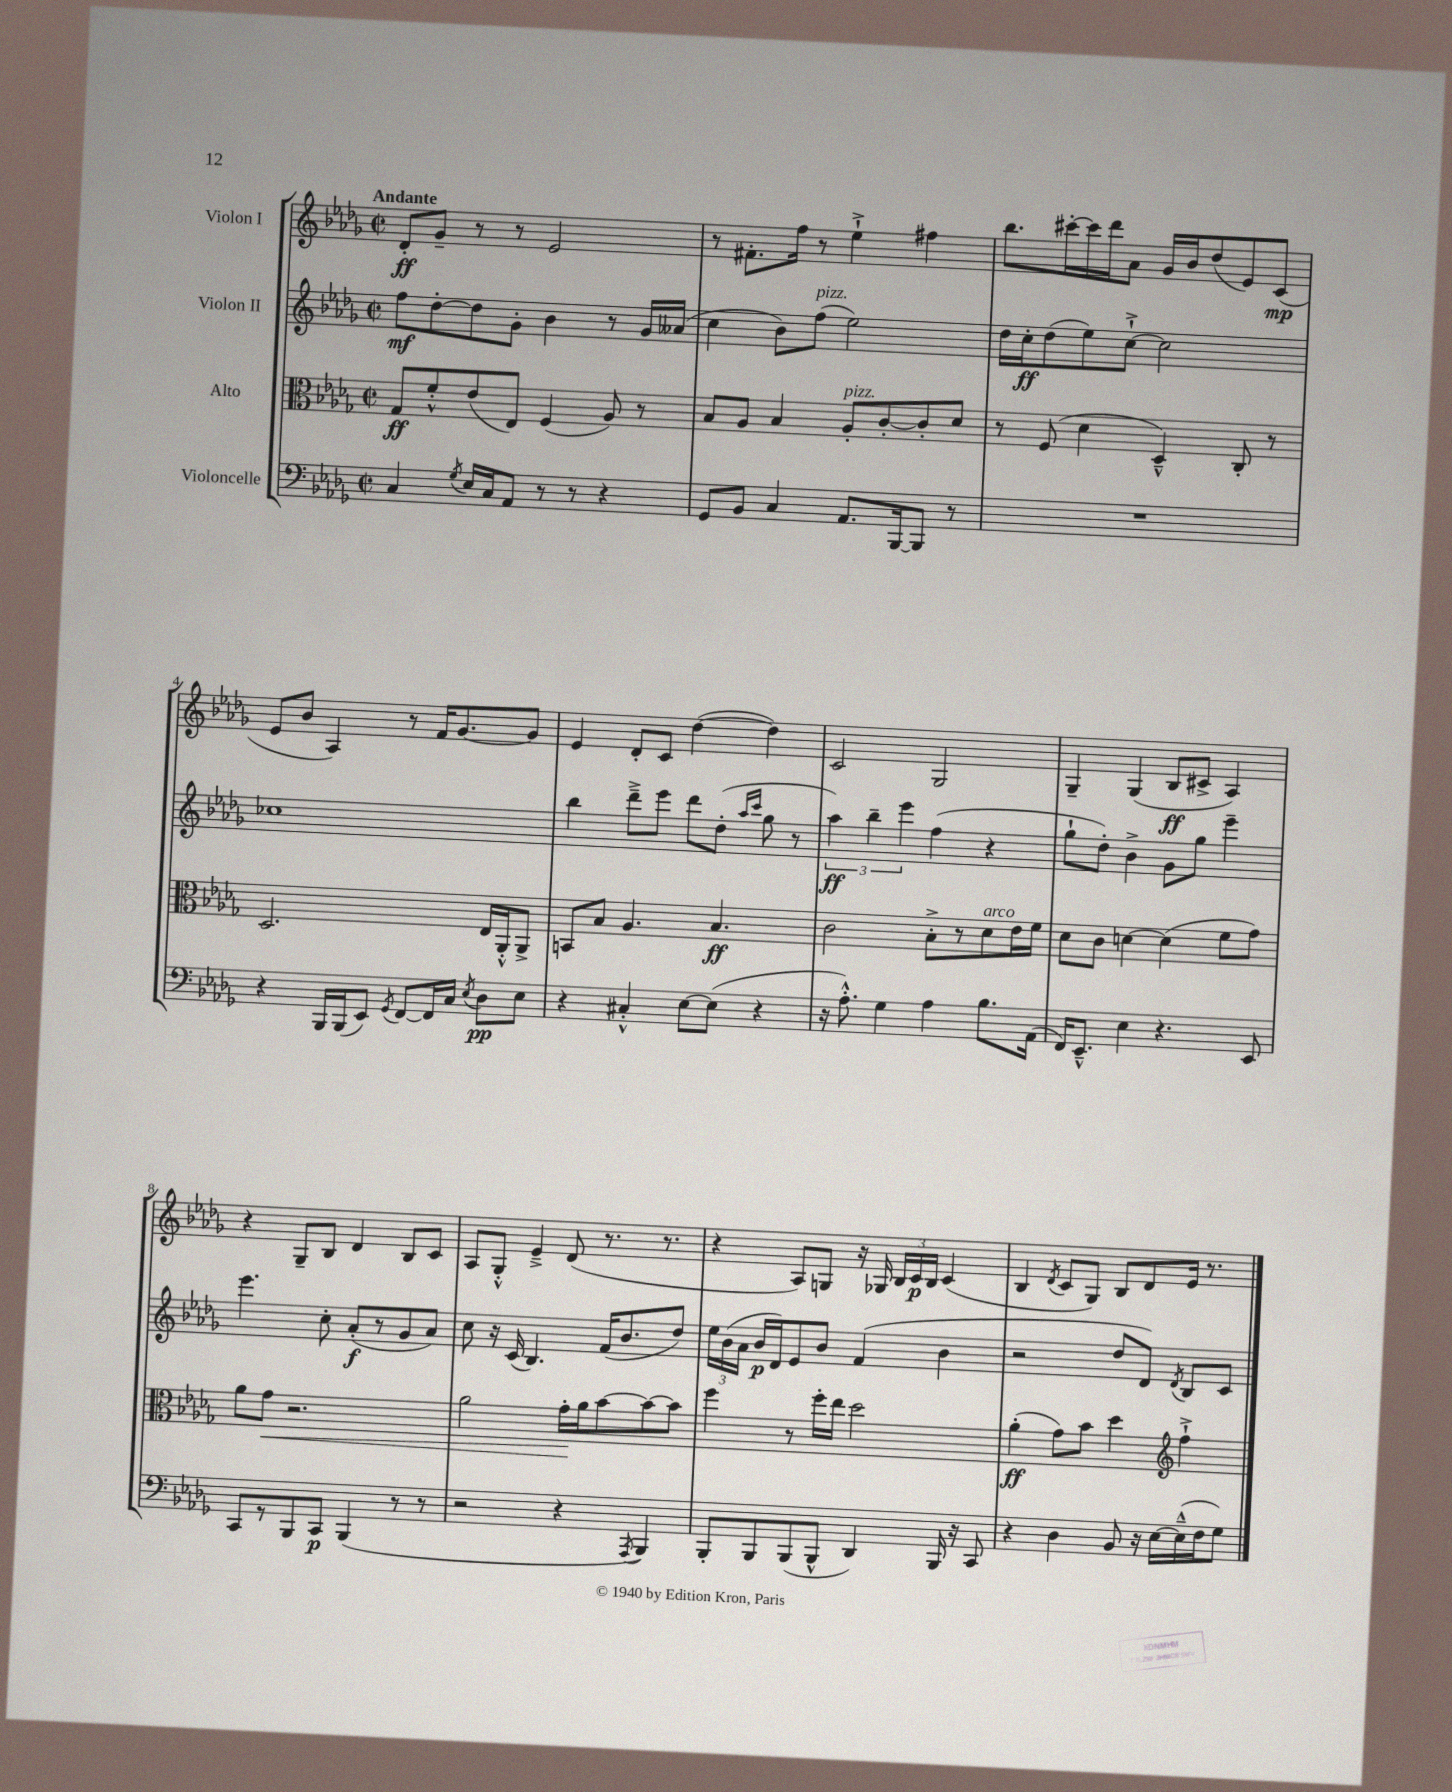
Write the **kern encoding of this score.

**kern	**dynam	**kern	**dynam	**kern	**dynam	**kern	**dynam
*part4	*part4	*part3	*part3	*part2	*part2	*part1	*part1
*staff4	*staff4	*staff3	*staff3	*staff2	*staff2	*staff1	*staff1
*I"Violoncelle	*	*I"Alto	*	*I"Violon II	*	*I"Violon I	*
*clefF4	*	*clefC3	*	*clefG2	*	*clefG2	*
*k[b-e-a-d-g-]	*	*k[b-e-a-d-g-]	*	*k[b-e-a-d-g-]	*	*k[b-e-a-d-g-]	*
*M2/2	*	*M2/2	*	*M2/2	*	*M2/2	*
*met(c|)	*	*met(c|)	*	*met(c|)	*	*met(c|)	*
=1	=1	=1	=1	=1	=1	=1	=1
!	!	!	!	!	!	!LO:TX:a:B:t=Andante	!
4C/	.	8G-/L	ff	8ff\L	mf	8d-'/L	ff
.	.	8f'^^/	.	[8dd-'\	.	8g-~/J	.
8qG-/	.	.	.	.	.	.	.
16E-/LL	.	(8e-/	.	8dd-\]	.	8r	.
16C/J	.	.	.	.	.	.	.
8AA-/J	.	8E-/J)	.	8g-'\J	.	8r	.
8r	.	(4F/	.	4b-\	.	2e-/	.
8r	.	.	.	.	.	.	.
4r	.	8A-/)	.	8r	.	.	.
.	.	8r	.	16g-/LL	.	.	.
.	.	.	.	(16a--X/JJ	.	.	.
=2	=2	=2	=2	=2	=2	=2	=2
8GG-/L	.	8B-/L	.	4cc\	.	8r	.
8BB-/J	.	8A-/J	.	.	.	8.f#X'\L	.
4C/	.	4B-/	.	8b-\L)	.	.	.
.	.	.	.	.	.	16ff\Jk	.
!	!	!	!	!LO:TX:a:i:t=pizz.	!	!	!
.	.	.	.	(8ff\J	.	8r	.
!	!	!LO:TX:a:i:t=pizz.	!	!	!	!	!
8.AA-/L	.	8A-'/L	.	2ee-\)	.	4ee-`^\	.
.	.	[8c'/	.	.	.	.	.
[16BBB-/k	.	.	.	.	.	.	.
8BBB-/J]	.	8c'/]	.	.	.	4ff#X\	.
8r	.	8d-/J	.	.	.	.	.
=3	=3	=3	=3	=3	=3	=3	=3
1r	.	8r	.	16dd-\LL	.	8.bb-\L	.
.	.	.	.	16cc'\J	ff	.	.
.	.	(8F/	.	(8dd-\	.	.	.
.	.	.	.	.	.	[16ccc#X'\L	.
.	.	4d-\	.	8ee-\)	.	16ccc#\]	.
.	.	.	.	.	.	16ddd-\J	.
.	.	.	.	[8cc`^\J	.	8a-\J	.
.	.	4D-~^^/)	.	2cc\]	.	16g-/LL	.
.	.	.	.	.	.	16b-/J	.
.	.	.	.	.	.	(8dd-/	.
.	.	8C'/	.	.	.	8e-/)	.
.	.	8r	.	.	.	(8c/J	mp
!!LO:LB:g=z
=4	=4	=4	=4	=4	=4	=4	=4
4r	.	2.D-/	.	1cc-X	.	8e-/L	.
.	.	.	.	.	.	8b-/J	.
16BBB-/LL	.	.	.	.	.	4A-/)	.
(16BBB-/J	.	.	.	.	.	.	.
8EE-/J)	.	.	.	.	.	.	.
8qGG-/	.	.	.	.	.	.	.
[8FF/L	.	.	.	.	.	8r	.
16FF/L]	.	.	.	.	.	16f/KL	.
16C/JJ	.	.	.	.	.	[8.g-/	.
8qE-/	.	.	.	.	.	.	.
8D-\L	pp	16E-/LL	.	.	.	.	.
.	.	16AA-'^^/J	.	.	.	.	.
8E-\J	.	8AA-^/J	.	.	.	8g-/J]	.
=5	=5	=5	=5	=5	=5	=5	=5
4r	.	8BBn/L	.	4bb-\	.	4e-/	.
.	.	8B-/J	.	.	.	.	.
4C#X'^^/	.	4.A-/	.	8ddd-~^\L	.	8d-'/L	.
.	.	.	.	8eee-\J	.	8c/J	.
[8E-\L	.	.	.	8ddd-\L	.	([4dd-\	.
(8E-\J]	.	4.B-/	ff	(8dd-'\J	.	.	.
.	.	.	.	16qqaa-/LL	.	.	.
.	.	.	.	16qqccc/JJ	.	.	.
4r	.	.	.	8gg-\	.	4dd-\])	.
.	.	.	.	8r	.	.	.
=6	=6	=6	=6	=6	=6	=6	=6
16r	.	2c\	.	6aa-\)	ff	2c/	.
8.A-'^^\)	.	.	.	.	.	.	.
.	.	.	.	6bb-~\	.	.	.
4G-\	.	.	.	.	.	.	.
.	.	.	.	6eee-\	.	.	.
4A-\	.	8B-'^\L	.	(4ff\	.	2G-/	.
.	.	8r	.	.	.	.	.
!	!	!LO:TX:a:i:t=arco	!	!	!	!	!
8.B-\L	.	8d-\	.	4r	.	.	.
.	.	16e-\L	.	.	.	.	.
(16AA-\Jk	.	16f\JJ	.	.	.	.	.
=7	=7	=7	=7	=7	=7	=7	=7
16FF/KL)	.	8d-\L	.	8gg-`\L	.	4G-~/	.
8.EE-~^^/J	.	.	.	.	.	.	.
.	.	8c\J	.	8dd-'\J)	.	.	.
4E-\	.	[4dn\	.	4b-^\	.	(4G-/	.
4.r	.	(4d\]	.	8g-\L	.	8B-/L	ff
.	.	.	.	8gg-\J	.	8c#X^/J	.
.	.	8f\L	.	4eee-~\	.	4A-/)	.
8EE-/	.	8g-\J)	.	.	.	.	.
!!LO:LB:g=z
=8	=8	=8	=8	=8	=8	=8	=8
8CC/L	.	8a-\L	.	4.eee-\	.	4r	.
!	!	!	!LO:HP:b	!	!	!	!
8r	.	8g-\J	<	.	.	.	.
8BBB-/	.	2.r	.	.	.	8G-~/L	.
8CC/J	p	.	.	8cc'\	.	8B-/J	.
(4BBB-/	.	.	.	(8a-'/L	f	4d-/	.
.	.	.	.	8r	.	.	.
8r	.	.	.	8g-/	.	8B-/L	.
8r	.	.	.	8a-/J)	.	8c/J	.
=9	=9	=9	=9	=9	=9	=9	=9
2r	.	2a-\	.	8cc\	.	8A-/L	.
.	.	.	.	16r	.	8G-'^^/J	.
.	.	.	.	(16c/	.	.	.
.	.	.	.	4.B-/)	.	4e-~^/	.
4r	.	16g-'\LL	.	.	.	(8d-/	.
.	.	16a-\J	[	.	.	.	.
.	.	[8b-\	.	(16f/KL	.	8.r	.
.	.	.	.	8.b-/	.	.	.
8qAAA-/	.	.	.	.	.	.	.
4BBB-/)	.	8b-\_	.	.	.	.	.
.	.	.	.	.	.	8.r	.
.	.	8b-\J]	.	8dd-/J)	.	.	.
=10	=10	=10	=10	=10	=10	=10	=10
8BBB-'/L	.	4ff\	.	24ee-\LL	.	4r	.
.	.	.	.	(24b-\	.	.	.
.	.	.	.	24a-\JJ	.	.	.
8BBB-/	.	.	.	16b-/LL	p	.	.
.	.	.	.	16d-/J)	.	.	.
(8BBB-/	.	8r	.	8e-/	.	8A-/L)	.
8BBB-^^/J	.	16ff'\LL	.	8b-/J	.	8Gn/J	.
.	.	16ee-\JJ	.	.	.	.	.
4DD-/)	.	2dd-\	.	(4f/	.	16r	.
.	.	.	.	.	.	16G-X/	.
.	.	.	.	.	.	24B-/LL	.
.	.	.	.	.	.	24c/	p
.	.	.	.	.	.	24B-/JJ	.
16BBB-/	.	.	.	4b-\	.	(4c/	.
16r	.	.	.	.	.	.	.
8CC/	.	.	.	.	.	.	.
=11	=11	=11	=11	=11	=11	=11	=11
4r	.	(4a-'\	ff	2r	.	4B-/	.
.	.	.	.	.	.	8qd-/	.
4D-\	.	8g-\L)	.	.	.	8c/L	.
.	.	8b-\J	.	.	.	8G-/J)	.
8BB-/	.	4dd-\	.	8dd-/L	.	8B-/L	.
16r	.	.	.	8d-/J)	.	8d-/	.
[16E-\LL	.	.	.	.	.	.	.
*	*	*clefG2	*	*	*	*	*
.	.	.	.	8qd-/	.	.	.
(16E-~^^\]	.	4ff`^\	.	8B-/L	.	16e-/Jk	.
16F\J	.	.	.	.	.	8.r	.
8G-\J)	.	.	.	8c/J	.	.	.
==	==	==	==	==	==	==	==
*-	*-	*-	*-	*-	*-	*-	*-
